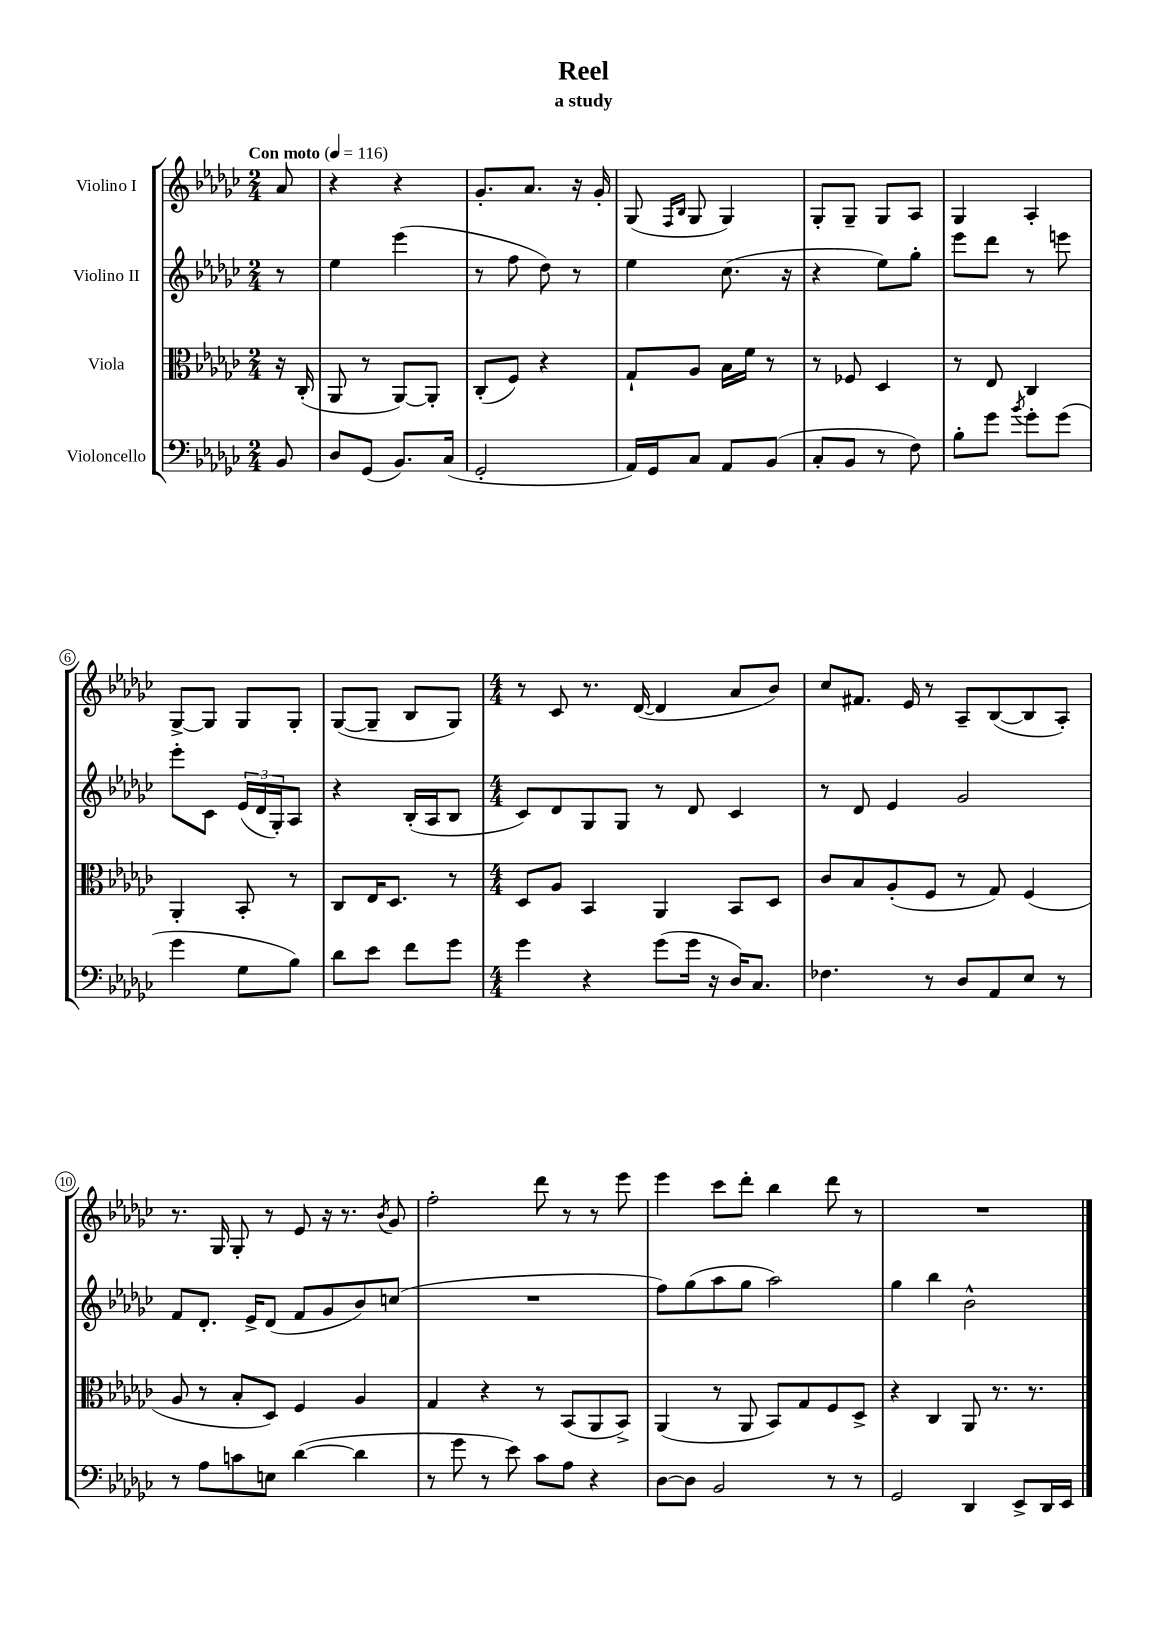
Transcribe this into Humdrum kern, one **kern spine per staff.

**kern	**kern	**kern	**kern
*staff4	*staff3	*staff2	*staff1
*clefF4	*clefC3	*clefG2	*clefG2
*k[b-e-a-d-g-c-]	*k[b-e-a-d-g-c-]	*k[b-e-a-d-g-c-]	*k[b-e-a-d-g-c-]
*M2/4	*M2/4	*M2/4	*M2/4
*MM116	*MM116	*MM116	*MM116
8BB-	16r	8r	8a-
.	(16C-'	.	.
=	=	=	=
8D-	8AA-	4ee-	4r
(8GG-	8r	.	.
8.BB-)	[8AA-)	(4eee-	4r
.	8AA-']	.	.
(16C-	.	.	.
=	=	=	=
2GG-'	(8C-'	8r	8.g-'
.	8F)	8ff	.
.	.	.	8.a-
.	4r	8dd-)	.
.	.	8r	16r
.	.	.	16g-'
=	=	=	=
16AA-)	8G-`	4ee-	(8G-
16GG-	.	.	.
.	.	.	16qqF
.	.	.	16qqB-
8C-	8A-	.	8G-
8AA-	16B-	(8.cc-	4G-)
.	16f	.	.
(8BB-	8r	.	.
.	.	16r	.
=	=	=	=
8C-'	8r	4r	8G-'
8BB-	8F-	.	8G-~
8r	4D-	8ee-)	8G-
8F)	.	8gg-'	8A-
=	=	=	=
8B-'	8r	8eee-	4G-
8g-	8E-	8ddd-	.
8qb-	.	.	.
8g-'	4C-	8r	4A-'
(8g-	.	8eee	.
=	=	=	=
4g-	4AA-'	8eee-'	[8G-^
.	.	8c-	8G-]
8G-	8BB-'	(24e-	8G-
.	.	24d-	.
.	.	24G-')	.
8B-)	8r	8A-	8G-'
=	=	=	=
8d-	8C-	4r	([8G-
8e-	16E-	.	8G-~]
.	8.D-	.	.
8f	.	(16B-'	8B-
.	.	16A-	.
8g-	8r	8B-	8G-)
=	=	=	=
*M4/4	*M4/4	*M4/4	*M4/4
4g-	8D-	8c-)	8r
.	8A-	8d-	8c-
4r	4BB-	8G-	8.r
.	.	8G-	.
.	.	.	([16d-
(8g-	4AA-	8r	4d-]
16g-	.	8d-	.
16r	.	.	.
16D-)	8BB-	4c-	8a-
8.C-	.	.	.
.	8D-	.	8b-)
=	=	=	=
4.F-	8c-	8r	8cc-
.	8B-	8d-	8.f#
.	(8A-'	4e-	.
.	.	.	16e-
8r	8F	.	8r
8D-	8r	2g-	8A-~
8AA-	8G-)	.	([8B-
8E-	(4F	.	8B-]
8r	.	.	8A-')
=	=	=	=
8r	8A-	8f	8.r
8A-	8r	8.d-'	.
.	.	.	16G-
8c	8B-'	.	8G-'
.	.	16e-^	.
8E	8D-)	(8d-	8r
([4d-	4F	8f	8e-
.	.	8g-	16r
.	.	.	8.r
4d-]	4A-	8b-)	.
.	.	.	8qb-
.	.	(8cc	8g-
=	=	=	=
8r	4G-	1r	2ff'
8g-	.	.	.
8r	4r	.	.
8e-)	.	.	.
8c-	8r	.	8ddd-
8A-	(8BB-	.	8r
4r	8AA-	.	8r
.	8BB-^)	.	8eee-
=	=	=	=
[8D-	(4AA-	8ff)	4eee-
8D-]	.	(8gg-	.
2BB-	8r	8aa-	8ccc-
.	8AA-	8gg-	8ddd-'
.	8BB-)	2aa-)	4bb-
.	8G-	.	.
8r	8F	.	8ddd-
8r	8D-^	.	8r
=	=	=	=
2GG-	4r	4gg-	1r
.	4C-	4bb-	.
4DD-	8AA-	2b-^^	.
.	8.r	.	.
8EE-^	.	.	.
.	8.r	.	.
16DD-	.	.	.
16EE-	.	.	.
==	==	==	==
*-	*-	*-	*-
